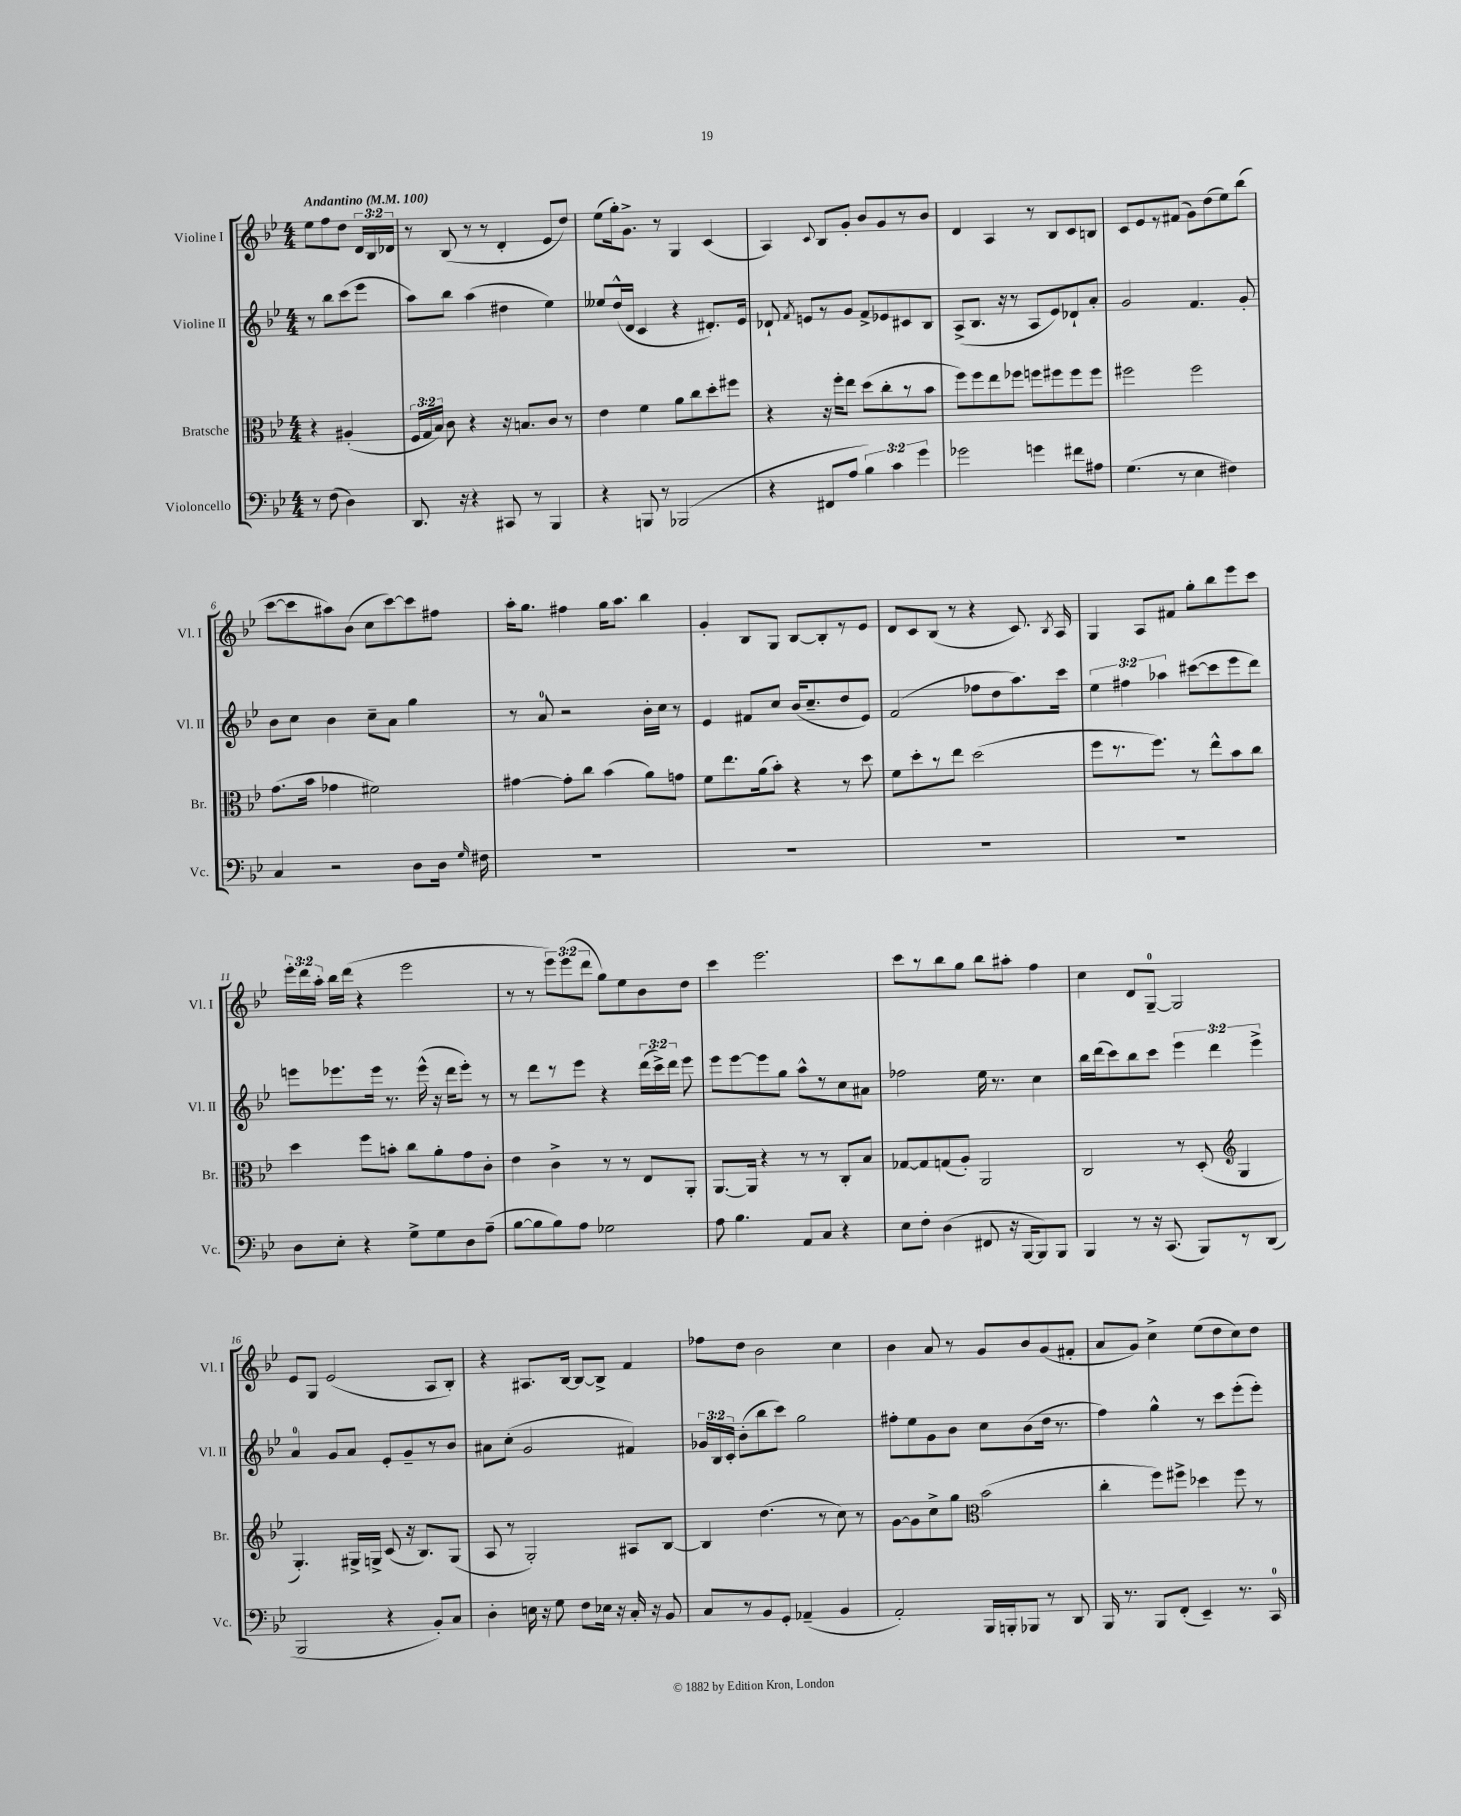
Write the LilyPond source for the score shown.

<<
\new StaffGroup <<
\new Staff = "s0" \with { instrumentName = "Violine I" shortInstrumentName = "Vl. I" } {
    \clef treble \key bes \major \numericTimeSignature \time 4/4 \override Staff.TupletNumber.text = #tuplet-number::calc-fraction-text \partial 2 \tempo "Andantino" 4 = 100
    \autoBeamOff ees''8[ f''8 d''8] \tuplet 3/2 { d'16[ bes16 des'16] } |
    r8 bes8( r8 r8 d'4-. ees'8[ d''8]) |
    ees''8[( g''16-.) g'8.]-> r8 g4 c'4( |
    a4) \appoggiatura { c'8 } bes8[ g'8]-. bes'8[ g'8 r8 bes'8] |
    d'4 a4 r8 bes8[ c'8 b8] |
    c'8[ ees'8 r8 fis'8]( g'8[) d''8( ees''8) bes''8]( |
    c'''8[~ c'''8 ais''8) bes'8]( c''8[ c'''8~) c'''8 fis''8] |
    a''16[-. g''8.] fis''4 g''16[ a''8.] bes''4 |
    g'4-. bes8[ g8] bes8[~ bes8-. r8 ees'8] |
    d'8[ c'8 bes8]( r8 r4 c'8.) \acciaccatura { bes8 } a16 |
    g4 a8[ fis'8] g''8[-. bes''8 ees'''8 c'''8] |
    \tuplet 3/2 { ees'''16[-. d'''16 a''16]-. } bes''16[ d'''16]( r4 ees'''2 |
    r8 r8 \tuplet 3/2 { ees'''8[) ees'''8( d'''8] } g''8[) ees''8 bes'8 d''8] |
    c'''4 ees'''2. |
    c'''8[ r8 bes''8 g''8] bes''8[ ais''8]-. f''4 |
    c''4 d'8[ g8]-0~-- g2 |
    ees'8[ g8] ees'2( a8[ bes8]-.) |
    r4 ais8.[ bes16]~ bes8[~ bes8]-> f'4 |
    fes''8[ d''8] bes'2 c''4 |
    bes'4 a'8 r8 g'8[ bes'8 g'8( fis'8]-. |
    a'8[ g'8]) c''4-> ees''8[( d''8 c''8) d''8] \bar "|." |
}
\new Staff = "s1" \with { instrumentName = "Violine II" shortInstrumentName = "Vl. II" } {
    \clef treble \key bes \major \numericTimeSignature \time 4/4 \override Staff.TupletNumber.text = #tuplet-number::calc-fraction-text \partial 2
    \autoBeamOff r8 bes''8[ c'''8( ees'''8] |
    a''8[) bes''8] a''4( dis''4 ees''4) |
    eeses''8[ d''16-^( d'16] c'4 r4 dis'8.[-.) ees'16] |
    des'8-! \acciaccatura { f'8 } e'8[ r8 g'8] f'8[-> ees'8 cis'8 bes8] |
    a8[->( bes8.] r16 r8 a8[ ees'8) des'8-! a'8]-. |
    g'2 f'4. g'8-. |
    bes'8[ c''8] bes'4 c''8[-- a'8] g''4 |
    r8 a'8-0 r2 bes'16[-. c''16] r8 |
    ees'4 fis'8[ c''8] bes'16[( c''8.-- d''8 ees'8]) |
    f'2( fes''8[ d''8 a''8.) c'''16] |
    \tuplet 3/2 { ees''4 fis''4 aes''4 } cis'''8[~( cis'''8 ees'''8 d'''8]) |
    e'''8[ ees'''8. ees'''16] r8. ees'''16-^( r16 d'''16[ ees'''8]-.) r8 |
    r8 d'''8[ r8 ees'''8] r4 \tuplet 3/2 { d'''16[( c'''16->) d'''16] } ees'''8 |
    ees'''8[ ees'''8~ ees'''8 g''8] a''8[-^ r8 c''8 ais'8] |
    fes''2 ees''16 r8. c''4 |
    bes''16[ d'''16( c'''8) bes''8 c'''8] \tuplet 3/2 { ees'''4 d'''4 ees'''4-> } |
    a'4-0 g'8[ a'8] ees'8[-. g'8-- r8 bes'8] |
    ais'8[ c''8]-.( g'2 fis'4) |
    \tuplet 3/2 { ges'16[ bes16 c'16]-. } bes'8[-.( bes''8 c'''8]) g''2 |
    fis''8[-. ees''8 g'8 bes'8] c''8[ bes'8( d''16] r8. |
    f''4) g''4-^ r8 c'''8[ ees'''8-.( ees'''8]-.) \bar "|." |
}
\new Staff = "s2" \with { instrumentName = "Bratsche" shortInstrumentName = "Br." } {
    \clef alto \key bes \major \numericTimeSignature \time 4/4 \override Staff.TupletNumber.text = #tuplet-number::calc-fraction-text \partial 2
    \autoBeamOff r4 ais4-.( |
    \tuplet 3/2 { f16[ g16 bes16]) } c'8 r4 r16 b8.[ c'8] r8 |
    ees'4 f'4 a'8[ c''8 d''8-. fis''8] |
    r4 r16 f''16[-. ees''8] d''8[( c''8-. r8 bes'8] |
    f''8[) f''8 ees''8 fes''8] f''8[ fis''8 fis''8 fis''8] |
    fis''2 fis''2 |
    g'8.[( bes'16] ges'4 fis'2) |
    gis'4~ gis'8[-. c''8] bes'4( a'8[) g'8] |
    f'8[ ees''8. a'16( bes'8]-.) r4 r8 d''8 |
    f'8[ d''8-. r8 ees''8] d''2( |
    f''8[ r8. f''8.]) r8 ees''8[-^ bes'8 c''8] |
    d''4 f''8[ b'8]-. c''8[ a'8-. g'8 c'8]-. |
    ees'4 c'4-> r8 r8 ees8[ a,8]-. |
    a,8.[~ a,16] r4 r8 r8 c8[-. bes8] |
    ges8[~ ges8 g8( a8]-.) a,2 |
    c2 r8 d8-.( \clef treble g4 |
    g4.-.) gis16[-> g16]-> c'8( r16 bes8.[) g8]( |
    a8 r8 g2-.) ais8[ bes8]~ |
    bes4 d''4.( r8 c''8) r8 |
    g'8[~ g'8 c''8-> g''8] \clef alto bes'2( |
    c''4-. f''8[) fis''8]-> des''4 fis''8 r8 \bar "|." |
}
\new Staff = "s3" \with { instrumentName = "Violoncello" shortInstrumentName = "Vc." } {
    \clef bass \key bes \major \numericTimeSignature \time 4/4 \override Staff.TupletNumber.text = #tuplet-number::calc-fraction-text \partial 2
    \autoBeamOff r8 f8( d4) |
    d,8. r16 r4 cis,8 r8 bes,,4 |
    r4 b,,8 r8 bes,,2( |
    r4 fis,8[ a8] \tuplet 3/2 { bes4) c'4 g'4 } |
    ges'2 g'4 fis'8[ ais8] |
    g4.( r8 ees4 fis4) |
    c4 r2 d8[ d16] \grace { g16 } fis16 |
    R1 |
    R1 |
    R1 |
    R1 |
    d8[ ees8]-. r4 g8[-> g8 d8 a8]--( |
    bes8[~ bes8 bes8) a8] ges2 |
    a8 bes4. a,8[ c8] r4 |
    ees8[ f8]-. d4( fis,8 r16 bes,,16[~ bes,,8) bes,,8] |
    bes,,4 r8 r16 c,8.( bes,,8[) r8 d,8]( |
    bes,,2 r4 bes,8[-.) c8] |
    d4-. e16 r16 g8 f8[ ees16] r16 c16-. r16 bes,8 |
    c8[ r8 bes,8 g,8]-. aes,4--( bes,4 |
    a,2-.) bes,,16[ b,,16-. bes,,8] r8 d,8 |
    bes,,16 r8. bes,,8[ f,8]-.( ees,4--) r8. c,16-0 \bar "|." |
}
>>
>>
